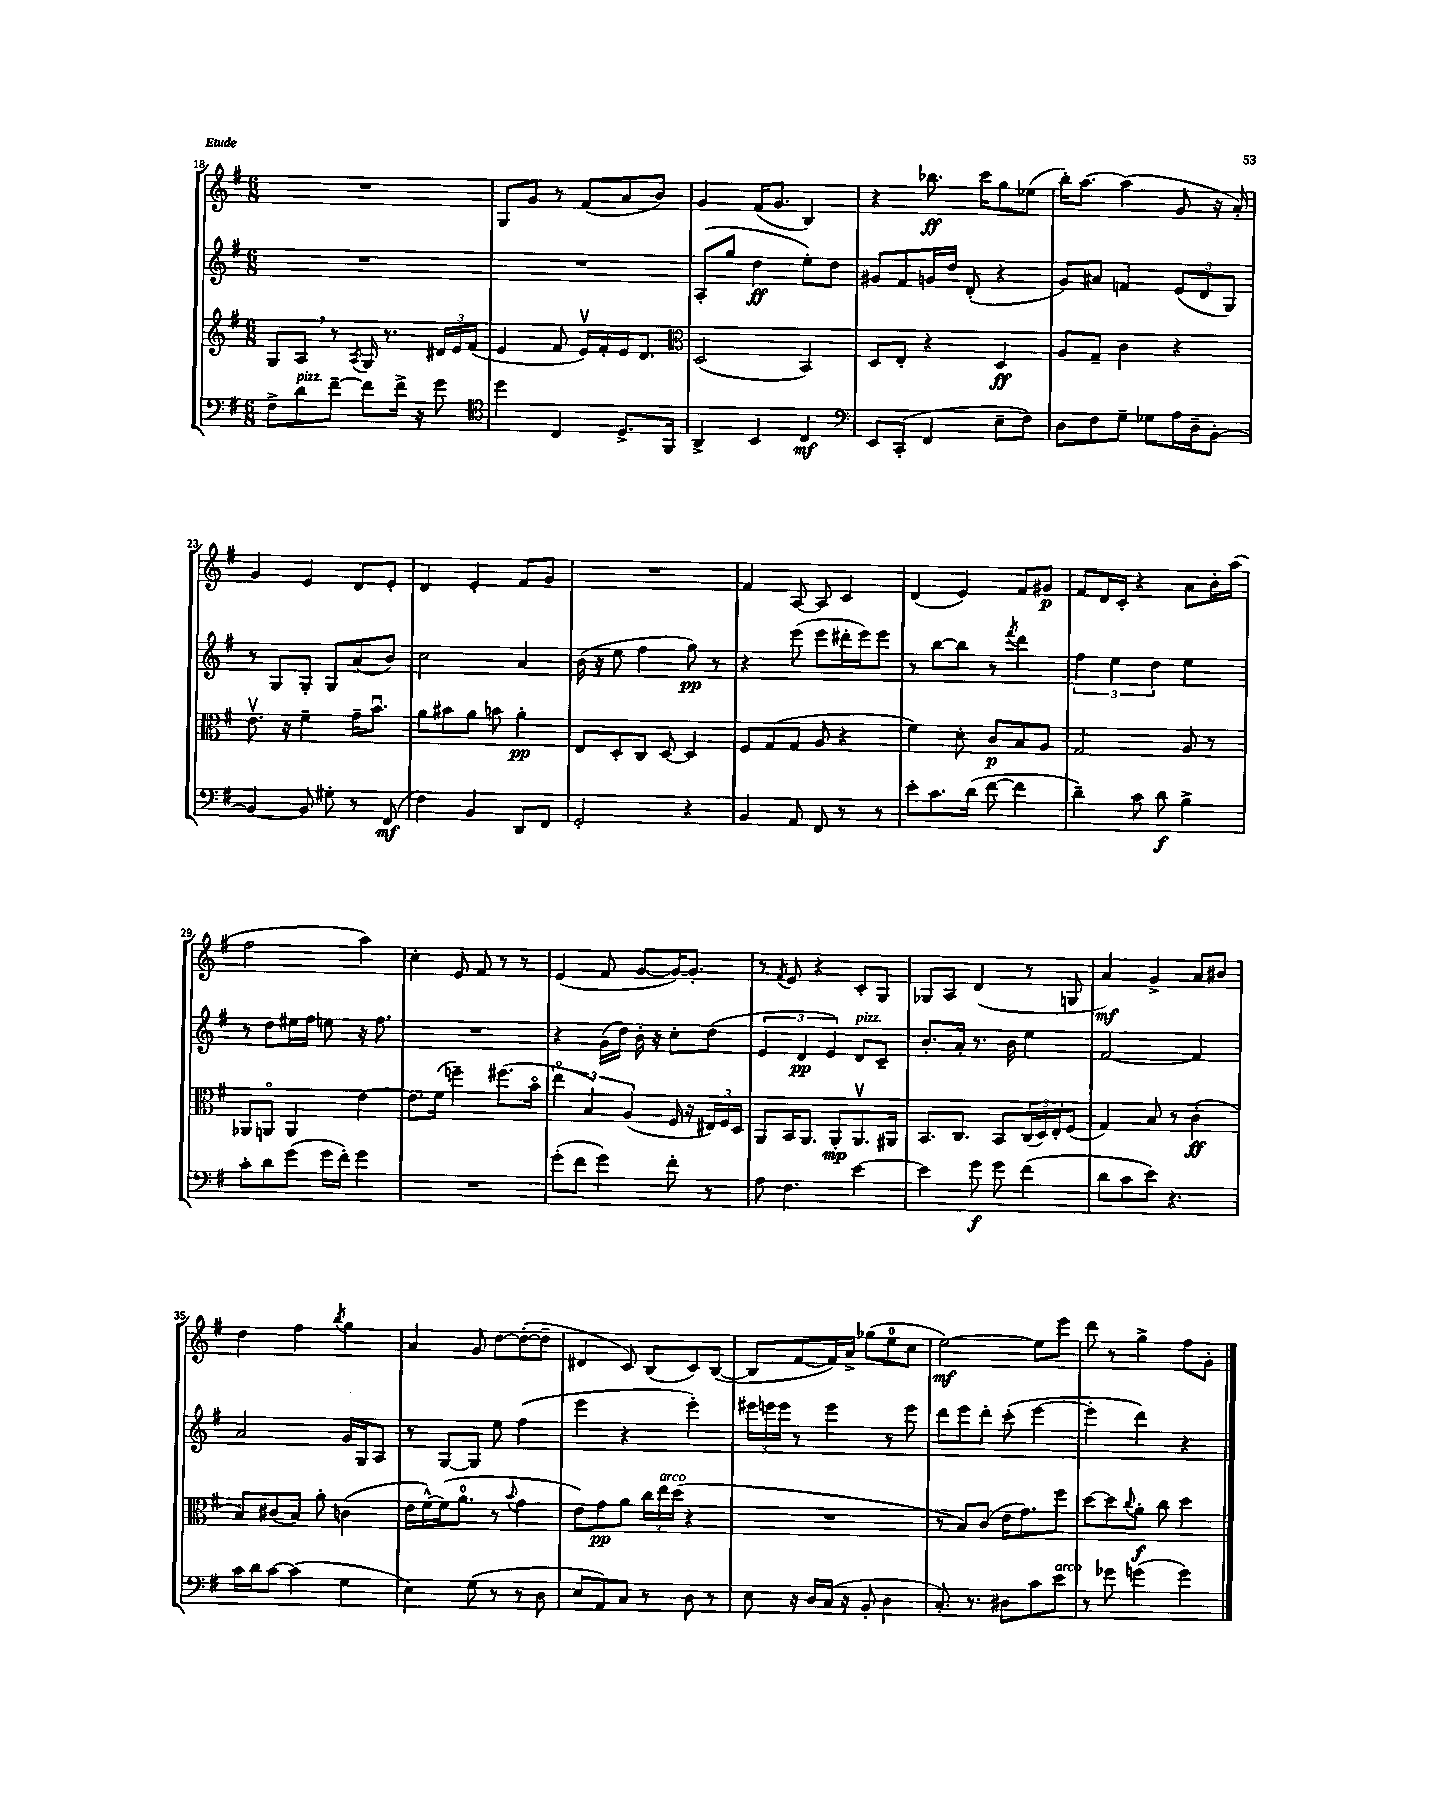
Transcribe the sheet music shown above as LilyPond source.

<<
\new StaffGroup <<
\new Staff = "s0" {
    \clef treble \key g \major \numericTimeSignature \time 6/8
    R2. |
    g8 g'8 r8 fis'8( a'8 b'8) |
    g'4 fis'16( g'8. b4) |
    r4 bes''8.\ff c'''16 g''8 ees''8( |
    b''16-.) a''8.~ a''4( g'8 r16 a'16-.) |
    g'4 e'4 d'8 e'8-. |
    d'4 e'4-. fis'8 g'8 |
    R2. |
    fis'4 a8~ a8 c'4 |
    d'4( e'4) fis'8 gis'8\p |
    fis'8 d'16 c'16-. r4 a'8 b'16-. a''16( |
    fis''2 a''4) |
    c''4-. e'8 fis'8 r8 r8 |
    e'4( fis'8 g'8~ g'16~) g'8.-. |
    r8 \acciaccatura { fis'8 } e'8 r4 c'8-. g8 |
    ges8 a8 d'4( r8 g8 |
    a'4\mf) g'4-> a'8 bis'8 |
    d''4 fis''4 \acciaccatura { b''8 } g''4 |
    a'4 g'8 d''8~ d''8~-.( d''8-- |
    dis'4 c'8) b8( c'8) b8~( |
    b8 fis'8~ fis'16) a'16-> ges''8( e''8-0 c''8 |
    e''2~\mf) e''8 e'''8 |
    d'''8 r8 g''4-> fis''8 g'8-. \bar "|." |
}
\new Staff = "s1" {
    \clef treble \key g \major \numericTimeSignature \time 6/8
    R2. |
    R2. |
    a8-.( g''8 d''4\ff e''8-.) d''8 |
    gis'8 fis'8 g'16 d''16 d'8-.( r4 |
    g'8) ais'8 f'4 \tuplet 3/2 { e'8( d'8 g8) } |
    r8 g8 g8-. g8 a'8( b'8) |
    c''2 a'4 |
    b'16( r16 e''8 fis''4 g''8\pp) r8 |
    r4 e'''8( e'''8 dis'''16-. e'''16) e'''8 |
    r8 b''8~ b''8 r8 \acciaccatura { fis'''8 } d'''4 |
    \tuplet 3/2 { fis''4 e''4 d''4 } e''4 |
    r8 d''8 eis''16 fis''16 e''8 r16 fis''8. |
    R2. |
    r4 g'16( d''16) b'16-. r16 c''8-. d''8( |
    \tuplet 3/2 { e'4 d'4\pp e'4) } d'8^\markup { \italic "pizz." } c'8-- |
    b'8.-. a'16-. r8. b'16 e''4 |
    fis'2~ fis'4 |
    a'2 g'16 g16 a8 |
    r8 g8~ g8 e''8 fis''4( |
    e'''4 r4 e'''4-.) |
    \tuplet 3/2 { eis'''16 e'''16 e'''16 } r8 e'''4 r8 e'''8 |
    d'''8 e'''8 d'''8-. c'''8-.( e'''4~ |
    e'''4-. d'''4) r4 \bar "|." |
}
\new Staff = "s2" {
    \clef treble \key g \major \numericTimeSignature \time 6/8
    g8 a8 \breathe r8 \acciaccatura { a8 } g16 r8. \tuplet 3/2 { dis'16 e'16 fis'16( } |
    e'4 fis'8 e'16\upbow) fis'16-. e'16 d'8. |
    \clef alto d2( b,4) |
    d8 e8-. r4 d4\ff |
    a8 g8-- c'4 r4 |
    e'8.\upbow r16 fis'4-- g'16-- b'8.\downbow |
    a'8 bis'8 a'8 b'8 a'4-.\pp |
    e8 d8-. c8 d8~ d4 |
    fis8 g8( g8 a8 r4 |
    fis'4) d'8-. c'8\p b8 a8 |
    g2 a8 r8 |
    aes,8 a,8\flageolet a,4 e'4~ |
    e'8. fis'16( f''4--) fis''8.( b'16\flageolet |
    \tuplet 3/2 { e''4\flageolet b4) a4( } fis16 r16 \tuplet 3/2 { eis16) fis16 d16 } |
    a,8 b,16 a,8. a,8-.\mp a,8.\upbow ais,16 |
    b,8. c8. b,8 \tuplet 3/2 { c16( d16) e16-. } fis8( |
    g4) b8 r8 c'4-.\ff( |
    b8) cis'8( b8) a'8-. c'4( |
    e'16 fis'16~-^) fis'16( a'8.-0 r8 \appoggiatura { b'8 } g'4 |
    e'8) g'8\pp a'8 \tuplet 3/2 { c''16 e''16^\markup { \italic "arco" } d''16( } r4 |
    R2. |
    r8 b8) c'8( e'16 g'8.) fis''8 |
    d''8~ d''8 \appoggiatura { c''8 } a'8-.\f c''8 d''4 \bar "|." |
}
\new Staff = "s3" {
    \clef bass \key g \major \numericTimeSignature \time 6/8
    fis8-> d'8^\markup { \italic "pizz." } fis'8~-- fis'8 fis'16-> r16 g'8 |
    \clef tenor d''4 c4 d8.-> fis,16 |
    a,4-> b,4 c4\mf |
    \clef bass e,8 c,8-.( fis,4 e8-- fis8) |
    d8 fis8 g8-- ges8 a16 d16-- b,8~-. |
    b,4~ b,8 gis8-. r8 fis,8\mf( |
    fis4) b,4 d,8 fis,8 |
    g,2-. r4 |
    b,4 a,8 fis,8 r8 r8 |
    e'8-. c'8. d'16( fis'8~ fis'4 |
    d'4--) c'8 d'8\f b4-> |
    c'8-. d'8 g'8( g'16 fis'16-.) g'4 |
    R2. |
    g'8-.( fis'8 g'4) fis'8-. r8 |
    a8 fis4. e'4~ |
    e'4 g'8\f g'8 fis'4( |
    d'8 c'8 e'8) r4. |
    c'16 d'16 c'8~ c'4( g4 |
    e4) g8( r8 r8 d8 |
    e8 a,8) c8 r8 d8 r8 |
    e8 r16 d16 c16( r16 b,8-. d4 |
    c8.-.) r8. dis8 c'8 e'8^\markup { \italic "arco" } |
    r8 ges'8 g'4( g'4) \bar "|." |
}
>>
>>
\layout { \context { \Score currentBarNumber = #18 } }
